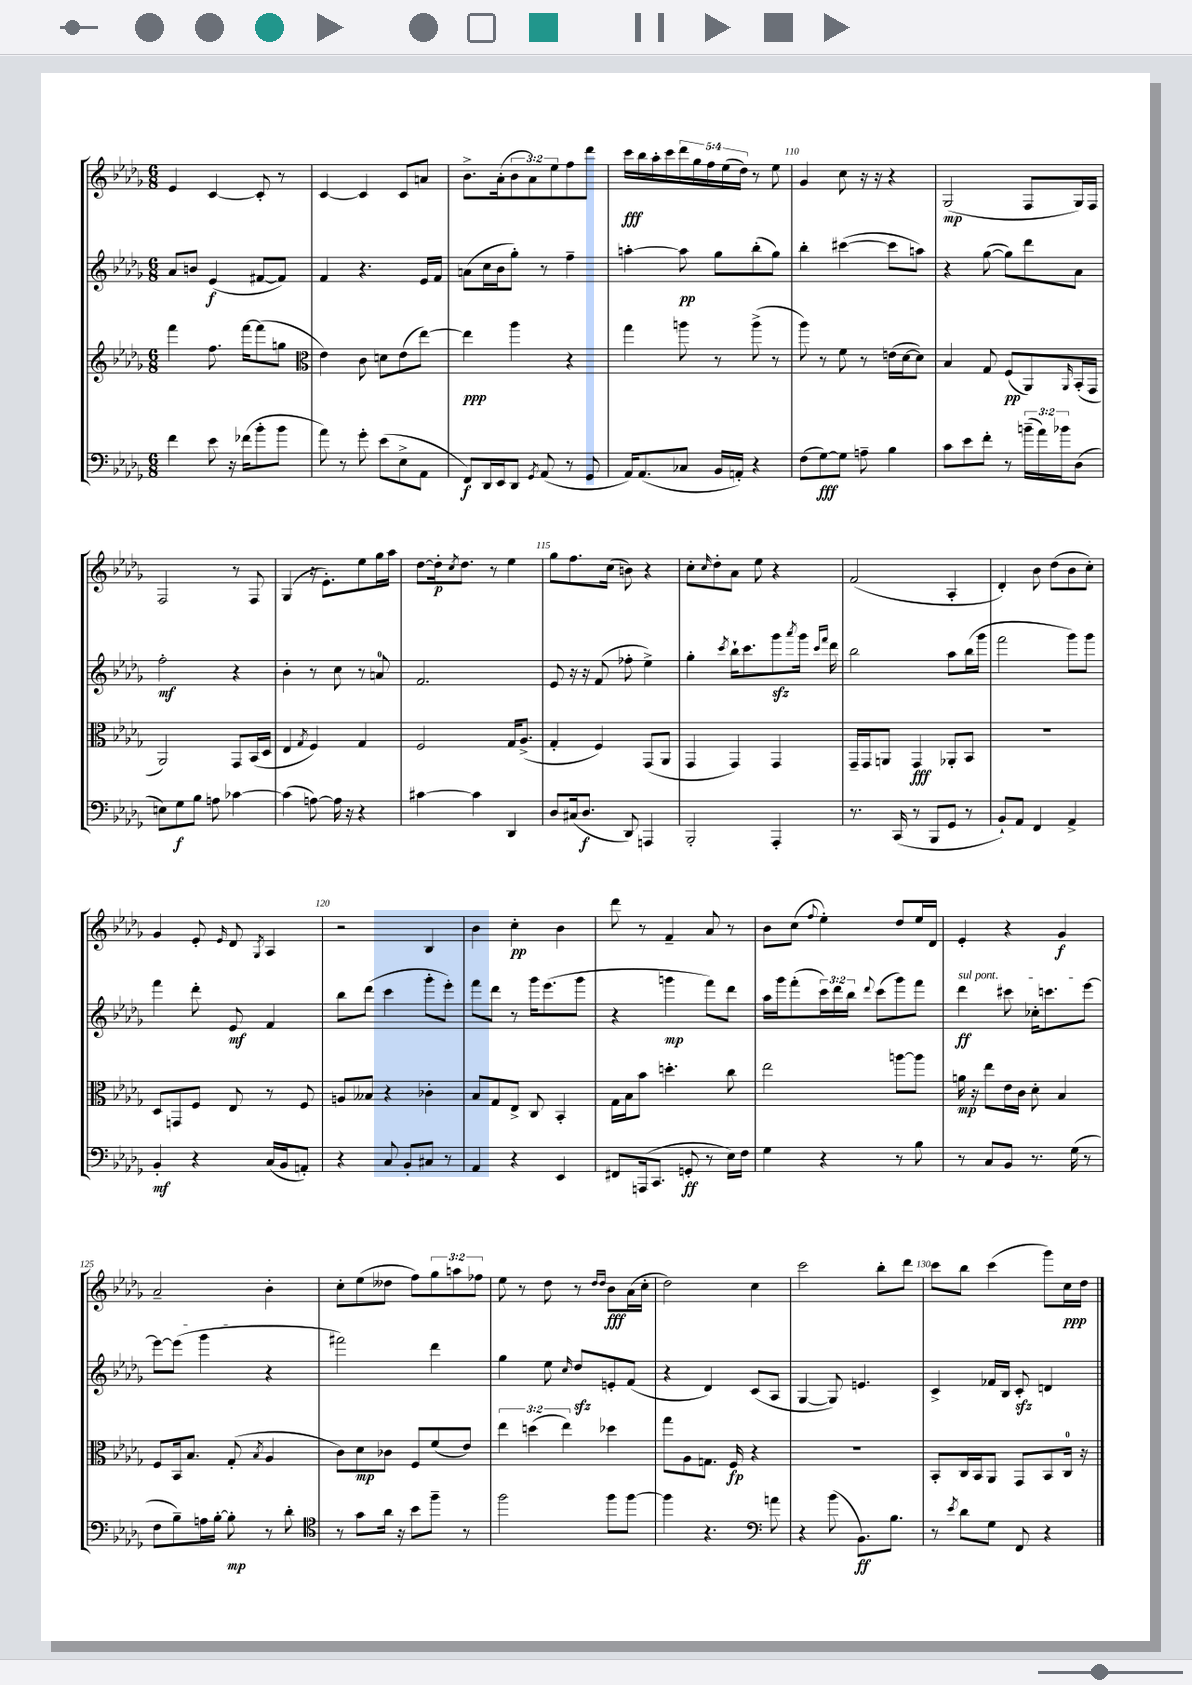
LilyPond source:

<<
\new StaffGroup <<
\new Staff = "s0" {
    \clef treble \key des \major \numericTimeSignature \time 6/8 \override Staff.TupletNumber.text = #tuplet-number::calc-fraction-text
    ees'4 c'4~ c'8-. r8 |
    c'4~ c'4 c'8 a'8 |
    bes'8.-> aes'16-.( \tuplet 3/2 { bes'8 aes'8) ees''8 } f''8 des'''8 |
    c'''16\fff bes''16 aes''16-. c'''16 \tuplet 5/4 { des'''16 ges''16 f''16 ees''16( des''16) } r8 ees''8 |
    ges'4 c''8 r16 r16 r4 |
    ges2\mp( f8 ges16) f16 |
    f2 r8 f8 |
    ges4( r16 ees'8.-.) ees''8 ges''16 aes''16 |
    des''8~ des''16-.\p \acciaccatura { c''8 } des''8. r8 ees''4 |
    ges''8 f''8. c''16( b'8) r4 |
    c''8-. \grace { c''16 } des''8-. aes'8 ees''8 r4 |
    f'2( aes4-. |
    des'4-.) bes'8 des''8( bes'8 c''8-.) |
    ges'4 ees'8-. \grace { ees'16 } des'8 \acciaccatura { ges8 } aes4 |
    r2 bes4 |
    bes'4 c''4-.\pp bes'4 |
    des'''8 r8 f'4-- aes'8 r8 |
    bes'8 c''8( \appoggiatura { f''8 } ees''4-.) des''8 ees''16 des'16 |
    ees'4-. r4 ges'4\f |
    aes'2-- bes'4-. |
    c''8-. ees''8( deses''8 f''8) \tuplet 3/2 { ges''8 a''8 fes''8 } |
    ees''8 r8 des''8 r8 \grace { des''16 des''16 } bes'8\fff aes'16( c''16-. |
    des''2) c''4 |
    c'''2 bes''8-. des'''8 |
    c'''8 bes''8 c'''4( ges'''8) c''16\ppp des''16 \bar "|." |
}
\new Staff = "s1" {
    \clef treble \key des \major \numericTimeSignature \time 6/8 \override Staff.TupletNumber.text = #tuplet-number::calc-fraction-text
    aes'8 b'8 ees'4\f( fis'8~ fis'8) |
    f'4 r4. ees'16 f'16 |
    a'8( c''16 bes'16 ges''8-.) r8 f''4-- |
    a''4~-. a''8\pp ges''8 bes''8-.( ges''8) |
    bes''4-. cis'''4~( cis'''8 a''8) |
    r4 ges''8~( ges''8) des'''8 aes'8 |
    f''2-.\mf r4 |
    bes'4-. r8 c''8 r8 a'8-0 |
    f'2. |
    ees'8 r16 r16 f'8( fes''8-. ees''4->) |
    ges''4-. \acciaccatura { c'''8 } bes''16-! c'''8. ges'''8\sfz \acciaccatura { aes'''8 } ges'''16 \grace { c'''16 f'''16 } des'''16 |
    bes''2 aes''8 bes''16( ges'''16 |
    f'''2 ges'''8) ges'''8 |
    f'''4 des'''8-. ees'8\mf f'4 |
    bes''8 des'''8( c'''4 ges'''8-. ees'''8-.) |
    f'''8 des'''8 r8 ges'''16 ees'''8.( ges'''8 |
    r4 g'''4\mp f'''8) des'''8 |
    aes''16 ges'''16 f'''8-.( \tuplet 3/2 { c'''16) des'''16 bes''16 } \appoggiatura { des'''8 } c'''8( ges'''8) f'''8 |
    \once \override TextSpanner.bound-details.left.text = \markup { \italic "sul pont." } des'''4\ff\startTextSpan cis'''8 ces''16-. c'''8. ees'''8~ |
    ees'''8~ ees'''8( ges'''4\stopTextSpan r4 |
    fis'''2) des'''4 |
    ges''4 ees''8 \grace { c''16 } des''8\sfz e'8-. f'8( |
    r4 des'4) c'8( aes8 |
    ges4~ ges8) e'4. |
    c'4-> fes'16 bes16 c'8-.\sfz d'4 \bar "|." |
}
\new Staff = "s2" {
    \clef treble \key des \major \numericTimeSignature \time 6/8 \override Staff.TupletNumber.text = #tuplet-number::calc-fraction-text
    f'''4 f''8. f'''16~ f'''8( g''8 |
    \clef alto ees'4) c'8 d'8 ees'8( ees''8~) |
    ees''4\ppp aes''4 r4 |
    ges''4 a''8 r8 a''8->( r8 |
    aes''8) r8 f'8 r8 e'16( des'16~ des'8) |
    bes4 ges8 f8\pp( aes,8) \grace { aes,16 } bes,16-.( ges,16 |
    aes,2) ges,8 bes,16( des16 |
    ees4 \acciaccatura { ges8 } f4) ges4 |
    f2 ges16 aes8.->( |
    ges4-. f4) ges,8( aes,8 |
    ges,4 ges,4) ges,4 |
    ges,16-- ges,16 a,8 ges,4\fff aes,8-. bes,8 |
    R2. |
    des8 g,8 f8 ees8 r8 f8 |
    a8 beses8 r4 ces'4-. |
    bes8 ges8 ees8-> c8 bes,4-. |
    ges16 bes16 bes'8 d''4.-. c''8 |
    ees''2 a''8~ a''8 |
    a'16\mp r16 ees''8 ees'16 c'16 des'8-. bes4 |
    f8 bes,16 bes8. ges8-.( \acciaccatura { bes8 } aes4 |
    c'8) des'8\mp ces'8 f8 f'8( ees'8) |
    \tuplet 3/2 { ees''4 d''4( ees''4) } des''4 |
    ges''8 aes8 g8. f16\fp r4 |
    R2. |
    bes,8-. c16 bes,16 aes,8 ges,8 bes,8 c16-0 r16 \bar "|." |
}
\new Staff = "s3" {
    \clef bass \key des \major \numericTimeSignature \time 6/8 \override Staff.TupletNumber.text = #tuplet-number::calc-fraction-text
    f'4 ees'8 r16 fes'16( bes'8-. bes'8 |
    aes'8) r8 ges'8-. ees'8( ees8-> aes,8 |
    f,8\f) des,16 ees,16 des,8 \acciaccatura { ges,8 } aes,8( r8 ges,8 |
    aes,16) aes,8.( ces8 bes,16 a,16-.) r4 |
    f8( ges8~\fff) ges8 a8-- bes4 |
    c'8 ees'8 f'8-. r8 \tuplet 3/2 { b'16--( aes'16) bes'16 } des8( |
    e8) ges8\f bes8 a8 ces'4~ |
    ces'4( a8~) a16 r16 r4 |
    cis'4~ cis'4 des,4 |
    des8 cis16( des8.\f des,8) a,,4 |
    bes,,2-. aes,,4-. |
    r8. c,16( r8 bes,,8 ges,8 r8 |
    bes,8-!) aes,8 f,4 aes,4-> |
    bes,4-.\mf r4 c16( bes,16 a,8-.) |
    r4 c8 bes,8-. cis8 r8 |
    aes,4 r4 ees,4 |
    fis,8 a,,16( c,8. g,8-.\ff r8 ees16) f16 |
    ges4 r4 r8 bes8 |
    r8 c8 bes,8 r8. ges16( r8 |
    f8 bes8--) a16 bes16~-. bes8-.\mp r8 des'8-. |
    \clef tenor r8 ges'8 aes'16 r16 bes'8 f''8-- r8 |
    f''2 f''8 f''8~ |
    f''4 r4. \clef bass a'8 |
    r4 bes'8( bes,8.\ff) bes8. |
    r8 \acciaccatura { ees'8 } des'8 ges8 f,8 r4 \bar "|." |
}
>>
>>
\layout { \context { \Score currentBarNumber = #106 \override BarNumber.break-visibility = ##(#f #t #t) barNumberVisibility = #(every-nth-bar-number-visible 5) } }
